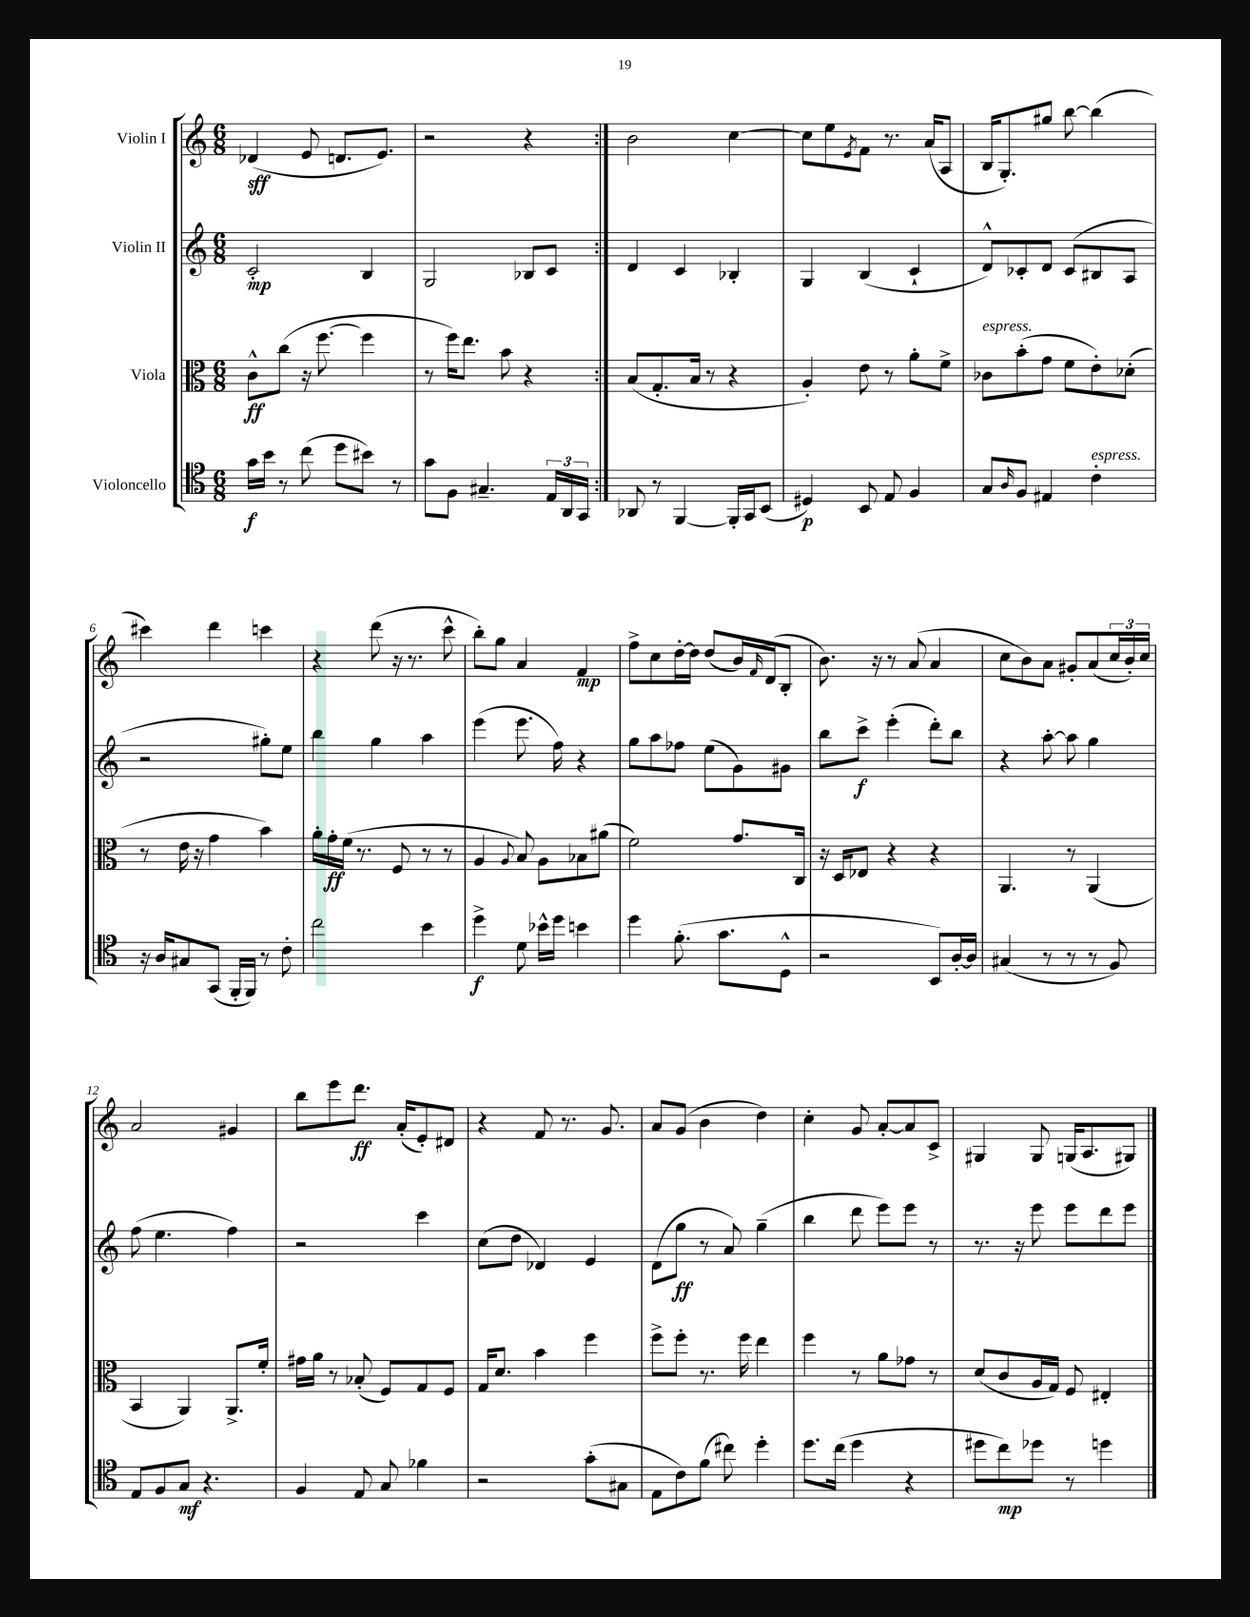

**kern	**kern	**kern	**kern
*staff4	*staff3	*staff2	*staff1
*clefC4	*clefC3	*clefG2	*clefG2
*k[]	*k[]	*k[]	*k[]
*M6/8	*M6/8	*M6/8	*M6/8
16g	8c^^	2c'	(4d-
16b	.	.	.
8r	(8cc	.	.
(8cc	16r	.	8e
.	[8.ff	.	.
8dd	.	.	8.d
8b#)	4ff]	4B	.
.	.	.	8.e)
8r	.	.	.
=	=	=	=
8g	8r	2G	2r
8F	16ff)	.	.
.	8.ee	.	.
4.G#~	.	.	.
.	8b	.	.
.	4r	8B-	4r
24E	.	8c	.
24AA	.	.	.
24GG	.	.	.
=:|!	=:|!	=:|!	=:|!
8AA-	(8B	4d	2b
8r	8.G'	.	.
[4FF	.	4c	.
.	16B	.	.
.	8r	.	.
16FF']	4r	4B-'	[4cc
16GG	.	.	.
(8BB	.	.	.
=	=	=	=
4D#)	4A')	4G	8cc]
.	.	.	8ee
.	.	.	8qe
8BB	8e	(4B	8f
8E	8r	.	8.r
4F	8a'	4c`	.
.	.	.	(16a
.	8f^	.	8A
=	=	=	=
8G	8c-	8d^^)	16B
.	.	.	8.G')
16qqA	.	.	.
8F	(8b'	8c-'	.
4E#	8g	8d	8gg#
.	8f	(8c-	[8bb
4c'	8e')	8B#	(4bb]
.	(8d-'	8A	.
=	=	=	=
16r	8r	2r	4ccc#)
16A	.	.	.
8G#	16e	.	.
.	16r	.	.
(8GG	4g	.	4ddd
16FF'	.	.	.
16FF)	.	.	.
8r	4b)	8gg#')	4ccc
8c'	.	8ee	.
=	=	=	=
2cc	16a'	4bb	4r
.	16g'	.	.
.	(16f	.	.
.	8.r	.	.
.	.	4gg	(8ddd
.	8F	.	16r
.	.	.	8.r
4b	8r	4aa	.
.	8r	.	8ccc^^
=	=	=	=
4dd^	4A	(4eee	8bb')
.	.	.	8gg
.	8qqA	.	.
8d	8B)	8.eee	4a
16b-^^	8A	.	.
16dd	.	16ff)	.
4b	8B-	4r	4f
.	(8a#	.	.
=	=	=	=
4dd	2f)	8gg	8ff^
.	.	8aa	8cc
(8.f'	.	8ff-	[16dd'
.	.	.	16dd]
.	.	(8ee	(8dd
8.g	.	.	.
.	8.g	8g)	16b)
.	.	.	16qqf
.	.	.	(16d
8D^^	.	8g#	8B'
.	16C	.	.
=	=	=	=
2r	16r	8bb	8.b)
.	16D	.	.
.	8E-	8ccc^	.
.	.	.	16r
.	4r	(4eee'	8r
.	.	.	(8a
8BB)	4r	8ddd')	4a
[16A'	.	8bb	.
16A]	.	.	.
=	=	=	=
(4G#	4.AA	4r	8cc
.	.	.	8b)
8r	.	[8aa'	8a
8r	8r	8aa]	8g#'
8r	(4AA	4gg	(8a
8F)	.	.	24cc
.	.	.	24b')
.	.	.	24cc
=	=	=	=
8E	4BB	(8ff	2a
8F	.	4.ee	.
8G	4AA)	.	.
4.r	.	.	.
.	8.AA^	4ff)	4g#
.	16f'	.	.
=	=	=	=
4F	16g#	2r	8bb
.	16a	.	.
.	8r	.	8eee
8E	(8B-'	.	8.ddd
8G	8F)	.	.
.	.	.	(16a'
4f-	8G	4ccc	8e')
.	8F	.	8d#
=	=	=	=
2r	16G	(8cc	4r
.	8.d	.	.
.	.	8dd	.
.	4b	4d-)	8f
.	.	.	8.r
(8g'	4ff	4e	.
.	.	.	8.g
8G#	.	.	.
=	=	=	=
8E	8ff^	(8d	8a
8c)	8ff'	8gg	(8g
(8f	8.r	8r	4b
8cc#)	.	8a)	.
.	16ff	.	.
4dd'	4ee	(4gg~	4dd)
=	=	=	=
8.dd	4ff	4bb	4cc'
(16cc	.	.	.
4dd	8r	8ddd	8g
.	8a	8eee)	[8a'
4r	8g-	8eee	8a]
.	8r	8r	8c^
=	=	=	=
8dd#	(8d	8.r	4G#
8cc)	8c	.	.
.	.	16r	.
8dd-	16A	8eee	8G#
.	16G)	.	.
8r	8F	8eee	(16G
.	.	.	8.A
4dd	4E#'	8ddd	.
.	.	8eee	8G#)
==	==	==	==
*-	*-	*-	*-
